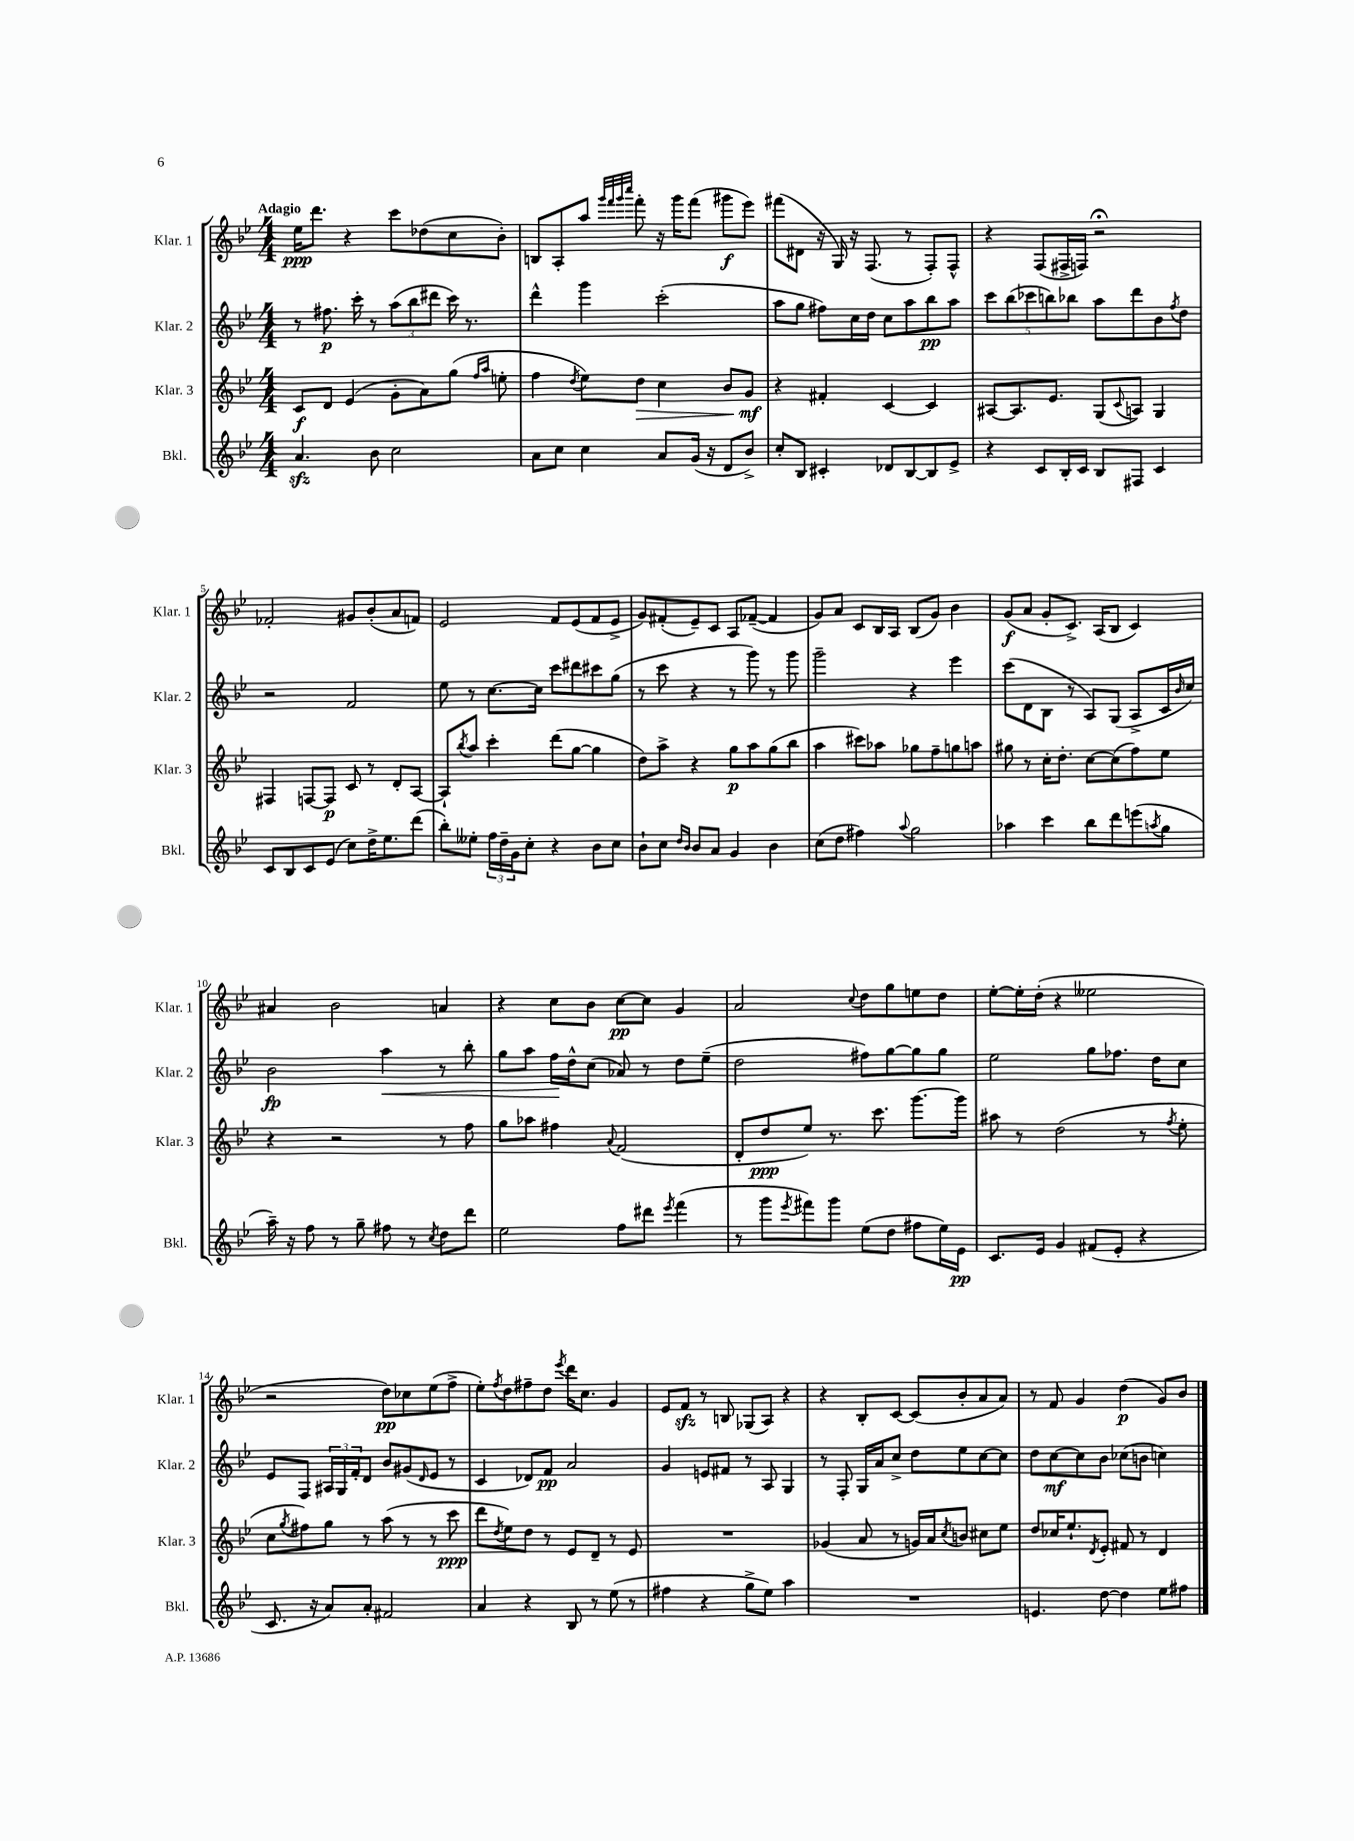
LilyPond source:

<<
\new StaffGroup <<
\new Staff = "s0" \with { instrumentName = "Klar. 1" shortInstrumentName = "Klar. 1" } {
    \clef treble \key bes \major \numericTimeSignature \time 4/4 \tempo "Adagio"
    ees''16\ppp d'''8. r4 c'''8 des''8( c''8 bes'8-.) |
    b8 a8-. a''8 \grace { g'''32 f'''32 g'''32 c''''32 } f'''8-. r16 g'''16 f'''8( gis'''8\f ees'''8) |
    fis'''8( dis'8 r16 g16) r16 f8.( r8 f8-.) f8-^ |
    r4 f8( fis16-> f16) r2\fermata |
    fes'2-. gis'8 bes'8-.( a'8 f'8) |
    ees'2 f'8 ees'8( f'8 ees'8-> |
    g'8) fis'8-.( ees'8--) c'8 a8 fes'8~--( fes'4 |
    g'8) a'8 c'8 bes16 a16 bes8( g'8) bes'4 |
    g'8\f( a'8 g'8-. c'8.->) a16( bes8 c'4) |
    ais'4 bes'2 a'4 |
    r4 c''8 bes'8 c''8~\pp c''8 g'4 |
    a'2 \appoggiatura { c''8 } d''8 g''8 e''8 d''8 |
    ees''8~-. ees''16-. d''16-.( r4 eeses''2 |
    r2 d''8\pp) ces''8 ees''8( f''8-> |
    ees''8-.) \acciaccatura { f''8 } d''8 fis''8-- d''8 \acciaccatura { ees'''8 } d'''16 c''8. g'4 |
    ees'8 f'8\sfz r8 b8 ges8( a8) r4 |
    r4 bes8-. c'8~ c'8( bes'8-. a'8 a'8) |
    r8 f'8 g'4 d''4\p( g'8) bes'8 \bar "|." |
}
\new Staff = "s1" \with { instrumentName = "Klar. 2" shortInstrumentName = "Klar. 2" } {
    \clef treble \key bes \major \numericTimeSignature \time 4/4
    r8 fis''8.\p c'''16-. r8 \tuplet 3/2 { a''8( bes''8 dis'''8 } c'''16) r8. |
    d'''4-^ g'''4 c'''2-.( |
    a''8 g''8 fis''8) c''16 d''16 c''8 a''8 bes''8\pp a''8 |
    \tuplet 5/4 { c'''8 bes''8( ces'''8 b''8) bes''8 } a''8 d'''8 bes'8 \acciaccatura { f''8 } d''8 |
    r2 f'2 |
    ees''8 r8 c''8.~ c''16 c'''8 dis'''8 cis'''8 g''8( |
    r8 c'''8 r4 r8 g'''8) r8 g'''8 |
    g'''2-- r4 ees'''4 |
    c'''8( d'8 bes8 r8 a8) g8( a8-> c'16 \grace { bes'16 } c''16) |
    bes'2\fp a''4\< r8 bes''8-. |
    g''8 a''8 f''16\! d''16-^ c''8( aes'8) r8 d''8 ees''8--( |
    d''2 fis''8) g''8~ g''8 g''8 |
    ees''2 g''8 fes''8. d''16 c''8 |
    ees'8 f8 \tuplet 3/2 { ais16 g16 f'16-. } d'8 bes'8 gis'8( \grace { d'16 } ees'8 r8 |
    c'4 des'8) f'8\pp a'2 |
    g'4 e'8 fis'8 r8 a8 g4 |
    r8 f8-. g16 a'16 c''8-> d''8 ees''8 c''8~ c''8 |
    d''8 c''8~\mf c''8 bes'8 ces''8( b'8 c''4) \bar "|." |
}
\new Staff = "s2" \with { instrumentName = "Klar. 3" shortInstrumentName = "Klar. 3" } {
    \clef treble \key bes \major \numericTimeSignature \time 4/4
    c'8\f d'8 ees'4( g'8-. a'8) g''8( \grace { f''16 a''16 } e''8-. |
    f''4 \acciaccatura { d''8 } ees''8) d''8\> c''4 bes'8 g'8\mf\! |
    r4 fis'4-. c'4~ c'4 |
    ais8~ ais8. ees'8. g8( \appoggiatura { c'8 } a8) g4 |
    fis4 f8~ f8\p c'8 r8 d'8-. a8~ |
    a8-! \acciaccatura { bes''8 } a''8 c'''4-. d'''8( g''8~ g''4 |
    d''8) a''8-> r4 g''8\p a''8 g''8( bes''8 |
    a''4 cis'''8) aes''8 ges''8 f''8-- g''8 a''8 |
    gis''8 r8 c''16-. d''8.-. c''8~ c''8( f''8) ees''8 |
    r4 r2 r8 f''8 |
    g''8 aes''8 fis''4 \appoggiatura { a'8 } f'2( |
    d'8-. d''8\ppp ees''8) r8. c'''8. g'''8.~ g'''16 |
    ais''8 r8 d''2( r8 \acciaccatura { f''8 } ees''8-. |
    c''8 \acciaccatura { g''8 } fis''8) g''8 r8 a''8( r8 r8 c'''8\ppp |
    d'''8 \acciaccatura { d''8 } ees''8) d''8 r8 ees'8 d'8-- r8 ees'8 |
    R1 |
    ges'4( a'8 r8 g'16) a'16 \acciaccatura { c''8 } b'8 cis''8 ees''8 |
    d''8 ces''16 ees''8.-! \acciaccatura { d'8 } ees'8-. fis'8 r8 d'4 \bar "|." |
}
\new Staff = "s3" \with { instrumentName = "Bkl." shortInstrumentName = "Bkl." } {
    \clef treble \key bes \major \numericTimeSignature \time 4/4
    a'4.\sfz bes'8 c''2 |
    a'8 c''8 c''4 a'8 g'16( r16 d'8 bes'8->) |
    c''8-. bes8 cis'4-. des'8 bes8~ bes8 ees'8-> |
    r4 c'8 bes16-. c'16 bes8 fis8 c'4 |
    c'8 bes8 c'8 ees'8( c''8) d''16-> ees''8. d'''8( |
    bes''8-.) eeses''8-. \tuplet 3/2 { f''16 d''16-- g'16 } c''8-. r4 bes'8 c''8 |
    bes'8-! c''8 \grace { d''16 bes'16 } bes'8 a'8 g'4 bes'4 |
    c''8( d''8 fis''4) \appoggiatura { a''8 } g''2 |
    aes''4 c'''4 bes''8 d'''8 e'''8( \acciaccatura { a''8 } g''8 |
    a''16--) r16 f''8 r8 g''8-- fis''8 r8 \acciaccatura { c''8 } d''8 d'''8 |
    ees''2 f''8 dis'''8 \acciaccatura { ees'''8 } f'''4( |
    r8 g'''8 \acciaccatura { ees'''8 } fis'''8) g'''8 ees''8( d''8 fis''8 ees''16) ees'16\pp |
    c'8. ees'16 g'4 fis'8( ees'8-. r4 |
    c'8. r16 a'8) a'8-. fis'2 |
    a'4 r4 bes8 r8 ees''8( r8 |
    fis''4 r4 g''8-> ees''8) a''4 |
    R1 |
    e'4. d''8~ d''4 ees''8 fis''8 \bar "|." |
}
>>
>>
